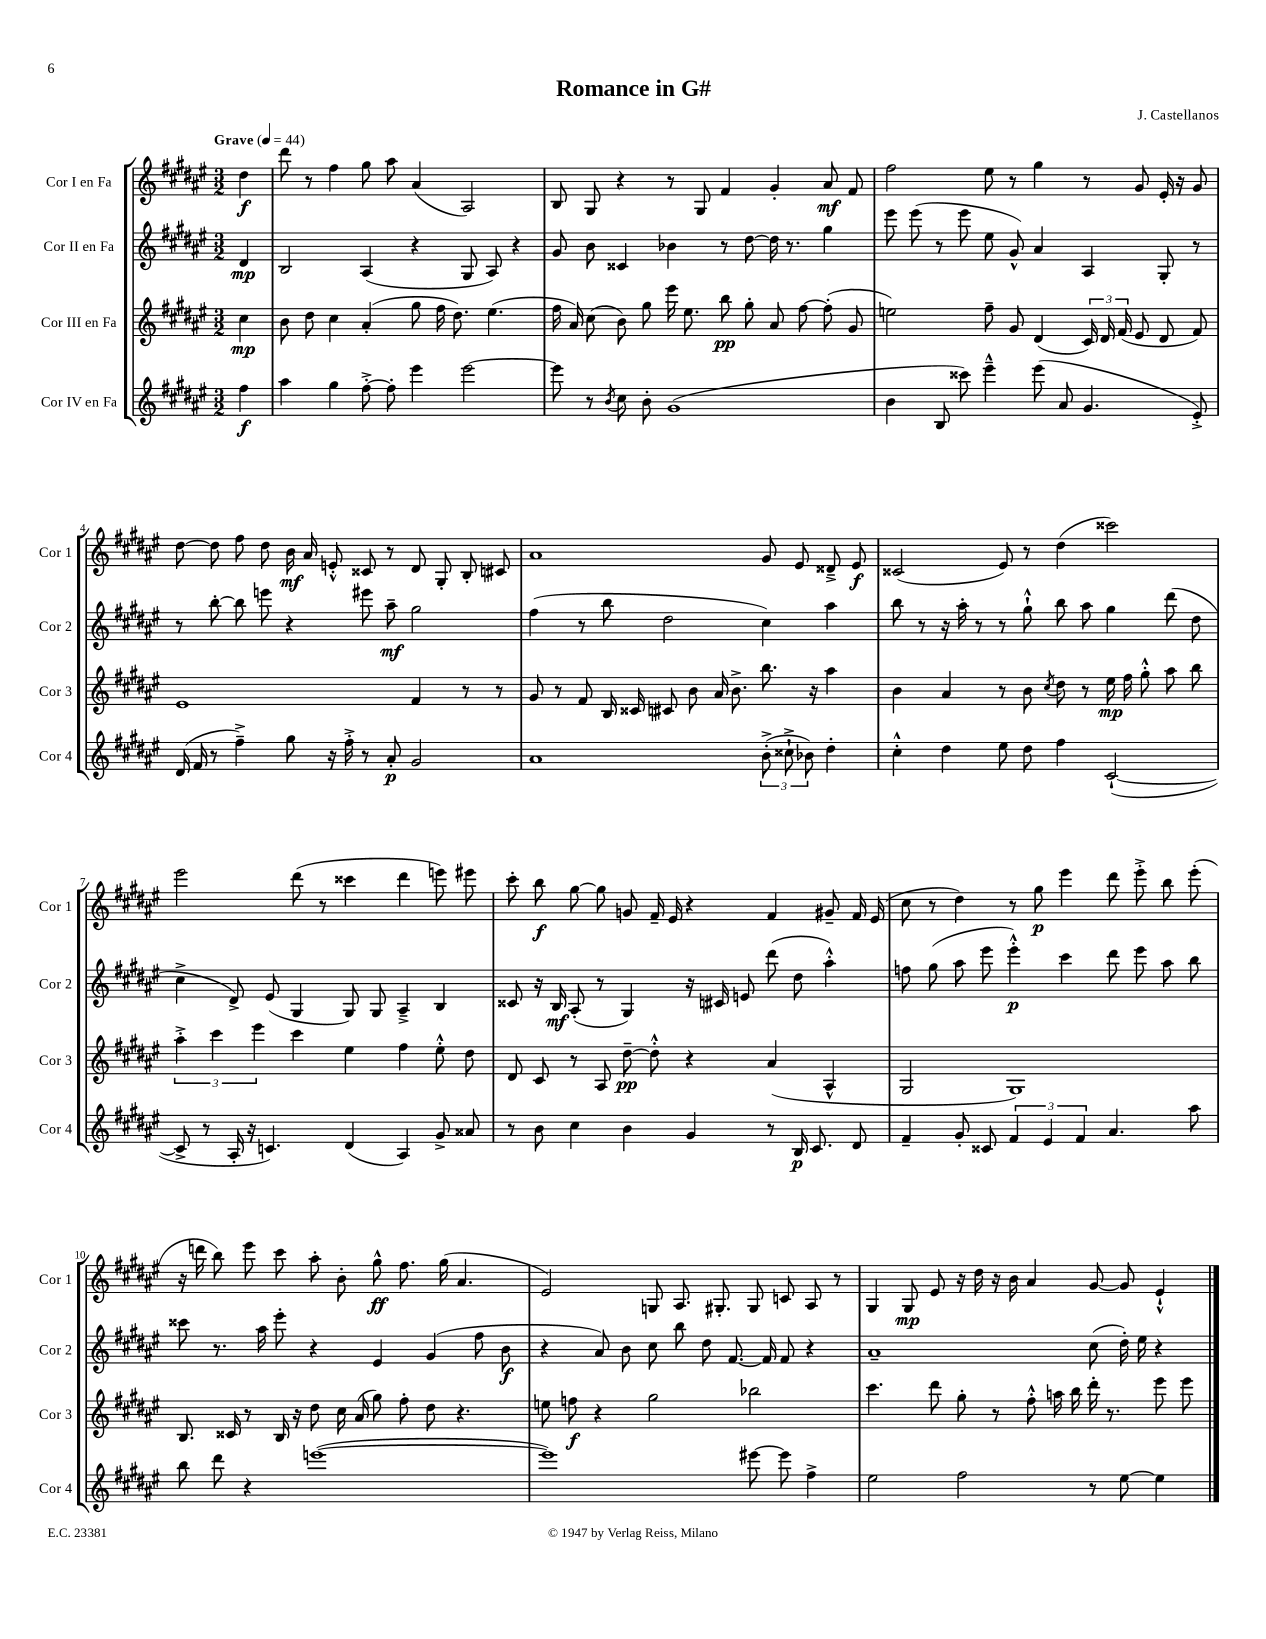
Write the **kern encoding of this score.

**kern	**kern	**kern	**kern
*staff4	*staff3	*staff2	*staff1
*clefG2	*clefG2	*clefG2	*clefG2
*k[f#c#g#d#a#e#]	*k[f#c#g#d#a#e#]	*k[f#c#g#d#a#e#]	*k[f#c#g#d#a#e#]
*M3/2	*M3/2	*M3/2	*M3/2
*MM44	*MM44	*MM44	*MM44
4ff#	4cc#	4d#	4dd#
=	=	=	=
4aa#	8b	2B	8ddd#
.	8dd#	.	8r
4gg#	4cc#	.	4ff#
[8ff#'^	(4a#'	(4A#	8gg#
8ff#']	.	.	8aa#
4eee#	8gg#	4r	(4a#
.	16ff#	.	.
.	8.dd#)	.	.
[2eee#	.	8G#	2A#)
.	(4.ee#	8A#)	.
.	.	4r	.
=	=	=	=
8eee#]	16ff#	8g#	8B
.	16a#)	.	.
8r	(8cc#	8b	8G#
8qb	.	.	.
8cc#	8b)	4c##	4r
8b'	8gg#	.	.
(1g#	16eee#	4b-	8r
.	8.ee#	.	.
.	.	.	8G#
.	8bb	8r	4f#
.	8gg#'	[8dd#	.
.	8a#	16dd#]	4g#'
.	.	8.r	.
.	[8ff#	.	.
.	(8ff#']	4gg#	8a#
.	8g#	.	8f#
=	=	=	=
4b	2ee)	8eee#	2ff#
.	.	(8eee#	.
8B	.	8r	.
8ccc##)	.	8eee#	.
4eee#~^^	8ff#~	8ee#	8ee#
.	8g#	8g#^^)	8r
(8eee#	(4d#	4a#	4gg#
8a#	.	.	.
4.g#	24c#)	4A#	8r
.	24d#	.	.
.	(24f#	.	.
.	8e#	.	8g#
.	8d#	8G#'	16e#'
.	.	.	16r
8e#'^)	8f#)	8r	8g#
=	=	=	=
(16d#	1e#	8r	[8dd#
16f#	.	.	.
8r	.	[8bb'	8dd#]
4ff#~^)	.	8bb]	8ff#
.	.	8eee	8dd#
8gg#	.	4r	16b
.	.	.	16a#
16r	.	.	8e'^^
16ff#'^	.	.	.
8r	.	8eee#	8c##
8a#'	.	8aa#~	8r
2g#	4f#	2gg#	8d#
.	.	.	8G#'
.	8r	.	8B'
.	8r	.	8c#
=	=	=	=
1a#	8g#	(4ff#	1a#
.	8r	.	.
.	8f#	8r	.
.	16B	8bb	.
.	16c##	.	.
.	8c#	2dd#	.
.	8b	.	.
.	16a#	.	.
.	8.b^	.	.
(12b'^	8.bb	4cc#)	8g#
12cc##`^	.	.	.
.	.	.	8e#
12b-)	.	.	.
.	16r	.	.
4dd#'	4aa#	4aa#	8d##~^
.	.	.	8e#
=	=	=	=
4cc#'^^	4b	8bb	(2c##
.	.	8r	.
4dd#	4a#	16r	.
.	.	16aa#'	.
.	.	8r	.
8ee#	8r	8r	8e#)
8dd#	8b	8gg#`^^	8r
.	8qcc#	.	.
4ff#	8dd#	8bb	(4dd#
.	8r	8aa#	.
([2c#`	16ee#	4gg#	2ccc##)
.	16ff#	.	.
.	8gg#'^^	.	.
.	8aa#	(8ddd#	.
.	8bb	8dd#	.
=	=	=	=
8c#^]	6aa#'^	4cc#^	2eee#
8r	.	.	.
.	6ccc#	.	.
16A#'	.	8d#^)	.
16r	.	.	.
.	6eee#	.	.
4.c)	.	(8e#	.
.	4ccc#	4G#	(8ddd#
.	.	.	8r
(4d#	4ee#	8G#)	4ccc##
.	.	8G#	.
4A#)	4ff#	4A#~^	4ddd#
8g#^	8ee#'^^	4B	8eee)
8a##	8dd#	.	8eee#
=	=	=	=
8r	8d#	8c##	8ccc#'
8b	8c#	16r	8bb
.	.	16B	.
4cc#	8r	(8A#'	[8gg#
.	8A#	8r	8gg#]
4b	[8dd#~	4G#)	8g
.	8dd#'^^]	.	16f#~
.	.	.	16e#
4g#	4r	16r	4r
.	.	16c#	.
.	.	8e	.
8r	(4a#	(8ddd#	4f#
16B	.	8dd#	.
8.c#	.	.	.
.	4A#^^	4aa#'^^)	8g#~
8d#	.	.	16f#
.	.	.	(16e#
=	=	=	=
4f#~	2G#	8ff	8cc#
.	.	(8gg#	8r
8g#'	.	8aa#	4dd#)
8c##	.	8eee#	.
6f#	1G#)	4eee#'^^)	8r
.	.	.	8gg#
6e#	.	.	.
.	.	4ccc#	4eee#
6f#	.	.	.
4.a#	.	8ddd#	8ddd#
.	.	8eee#	8eee#'^
.	.	8aa#	8bb
8aa#	.	8bb	(8eee#'
=	=	=	=
8bb	8.B	8ccc##	16r
.	.	.	16ddd
8ddd#	.	8.r	8bb)
.	16c##	.	.
4r	8r	.	8eee#
.	.	16aa#	.
.	16B	8eee#'	8ccc#
.	16r	.	.
([1eee	8dd#	4r	8aa#'
.	16cc#	.	8b'
.	(16a#	.	.
.	8gg#)	4e#	8gg#^^
.	8ff#'	.	8.ff#
.	8dd#	(4g#	.
.	.	.	(16gg#
.	4.r	.	4.a#
.	.	8ff#	.
.	.	8b	.
=	=	=	=
1eee])	8ee	4r	2e#)
.	8ff	.	.
.	4r	8a#)	.
.	.	8b	.
.	2gg#	8cc#	8G
.	.	8bb	8.A#
.	.	8dd#	.
.	.	.	8.G#'
.	.	[8.f#	.
[8eee#	2bb-	.	8G#
.	.	16f#]	.
8eee#]	.	8f#	8c
4ff#^	.	4r	8A#
.	.	.	8r
=	=	=	=
2ee#	4.ccc#	1a#~	4G#
.	.	.	8G#
.	8ddd#	.	8e#
2ff#	8gg#'	.	16r
.	.	.	16dd#
.	8r	.	16r
.	.	.	16b
.	8ff#'^^	.	4a#
.	16aa	.	.
.	16bb	.	.
8r	16ddd#'	(8cc#	[8g#
.	8.r	.	.
[8ee#	.	16dd#')	8g#]
.	.	16ee#	.
4ee#]	8eee#	4r	4e#`^^
.	8eee#	.	.
==	==	==	==
*-	*-	*-	*-
